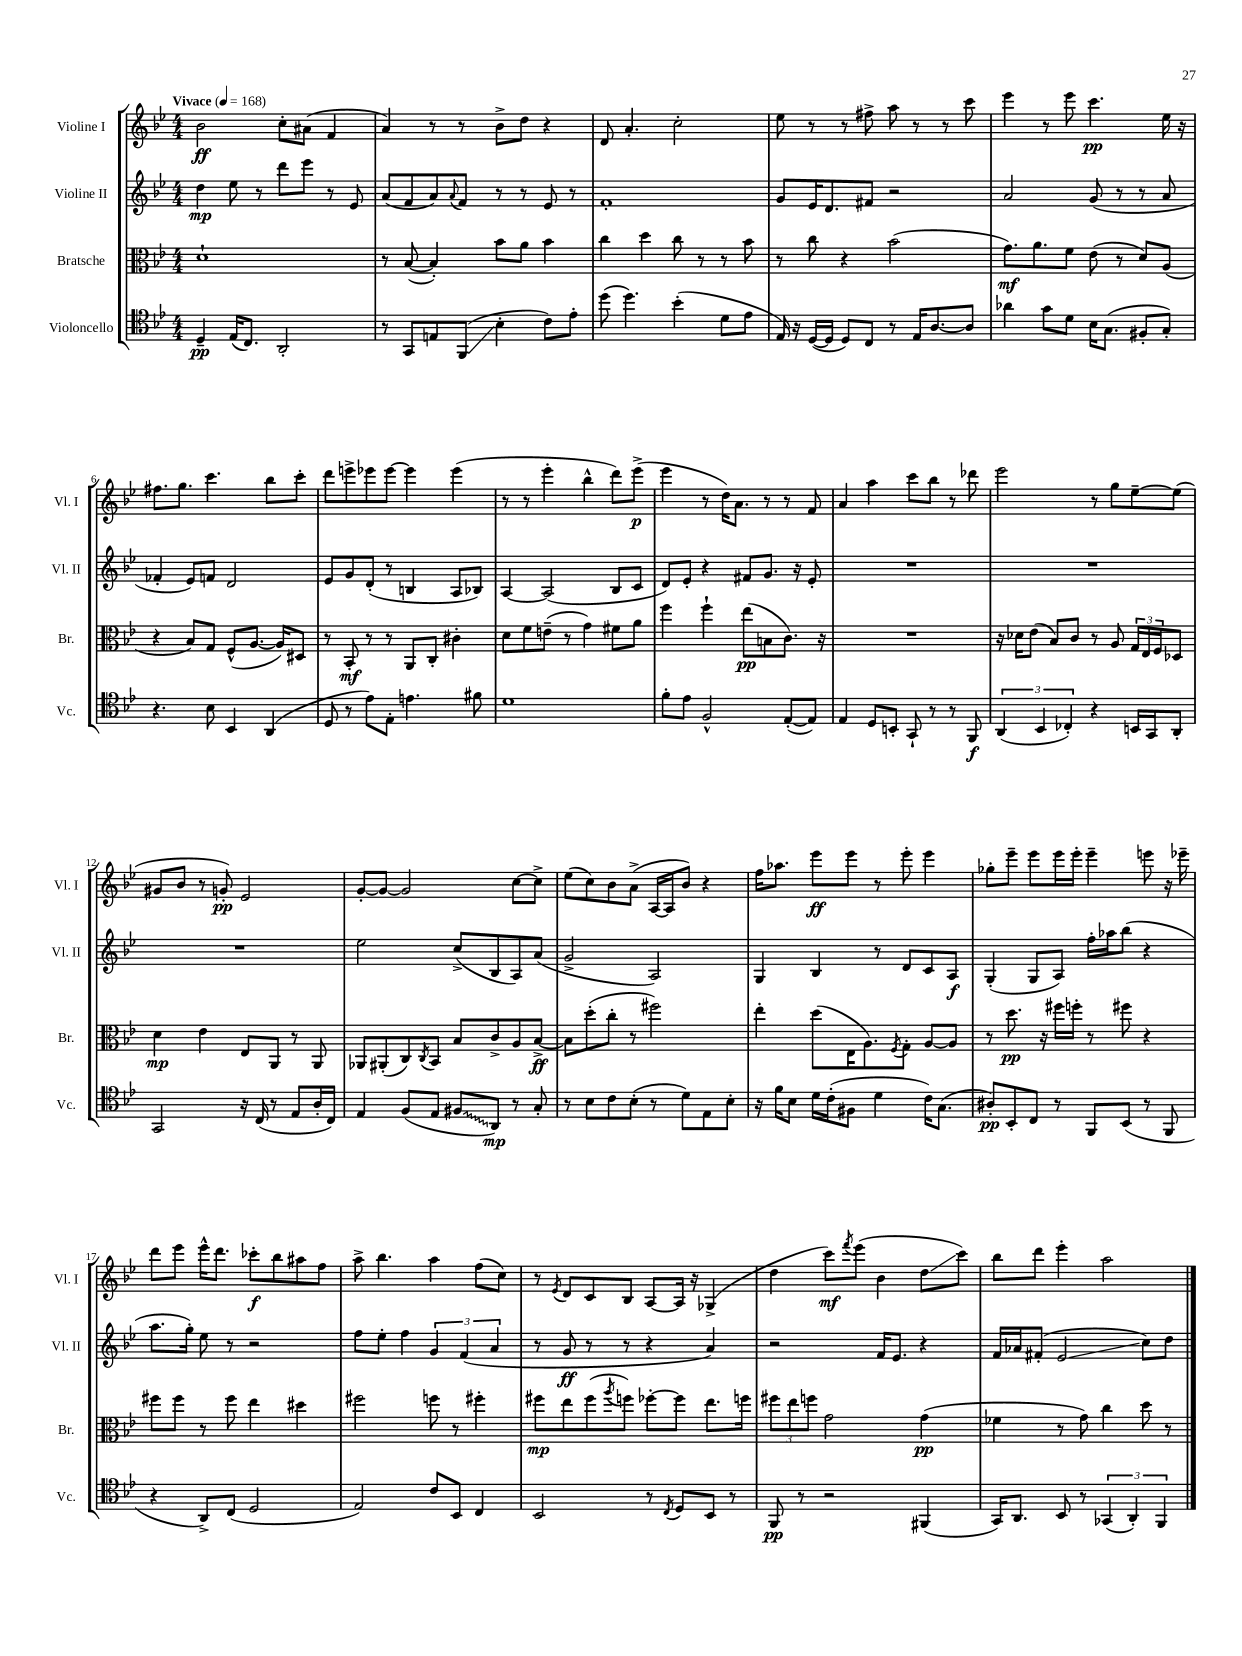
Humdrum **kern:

**kern	**kern	**kern	**kern
*staff4	*staff3	*staff2	*staff1
*clefC4	*clefC3	*clefG2	*clefG2
*k[b-e-]	*k[b-e-]	*k[b-e-]	*k[b-e-]
*M4/4	*M4/4	*M4/4	*M4/4
*MM168	*MM168	*MM168	*MM168
4D~	1d`	4dd	2b-
(16E-	.	8ee-	.
8.C)	.	.	.
.	.	8r	.
2AA'	.	8ddd	8cc'
.	.	8eee-	(8a#
.	.	8r	4f
.	.	8e-	.
=	=	=	=
8r	8r	(8a	4a)
8GG	([8B-	8f	.
8E	4B-'])	8a)	8r
.	.	8qqa	.
(8FF	.	8f	8r
4B-'	8b-	8r	8b-^
.	8a	8r	8dd
8c)	4b-	8e-	4r
8e-'	.	8r	.
=	=	=	=
(8dd	4cc	1f'	8d
4.dd)	.	.	4.a'
.	4dd	.	.
(4b-'	8cc	.	2cc'
.	8r	.	.
8d	8r	.	.
8e-	8b-	.	.
=	=	=	=
16E-)	8r	8g	8ee-
16r	.	.	.
([16D	8cc	16e-	8r
16D]	.	8.d	.
8D)	4r	.	8r
8C	.	8f#	8ff#^
8r	(2b-	2r	8aa
16E-	.	.	8r
[8.A	.	.	.
.	.	.	8r
8A]	.	.	8ccc
=	=	=	=
4a-	8.g)	2a	4eee-
.	8.a	.	.
8g	.	.	8r
8d	8f	.	8eee-
16B-	(8e-	(8g	4.ccc
(8.G	.	.	.
.	8r	8r	.
8F#'	8d)	8r	.
8G')	(8A	8a	16ee-
.	.	.	16r
=	=	=	=
4.r	4r	4f-'	8.ff#
.	.	.	8.gg
.	8B-)	8e-)	.
8B-	8G	8f	4.ccc
4BB-	(8F^^	2d	.
.	[8.A	.	.
(4AA	.	.	8bb-
.	16A])	.	.
.	8D#	.	8ccc'
=	=	=	=
8D	8r	8e-	8ddd
8r	8BB-'	8g	8eee^
8e-)	8r	(8d'	8eee-
8E-'	8r	8r	[8eee-
4.e	8AA	4B	4eee-]
.	8C'	.	.
.	4c#'	8A	(4eee-
8f#	.	8B-)	.
=	=	=	=
1d	8d	[4A	8r
.	8f	.	8r
.	(8e~	(2A]	4eee-'
.	8r	.	.
.	4g)	.	4bb-^^
.	8f#	8B-	8ddd)
.	8a	8c	(8eee-^
=	=	=	=
8f'	4ff	8d)	4eee-
8e-	.	8e-'	.
2F^^	4ff`	4r	8r
.	.	.	16dd)
.	.	.	8.a
.	(8ee-	8f#	.
.	8B	8.g	8r
([8E-'	8.c)	.	8r
.	.	16r	.
8E-])	.	8e-'	8f
.	16r	.	.
=	=	=	=
4E-	1r	1r	4a
8D	.	.	4aa
8BB'	.	.	.
8GG`	.	.	8ccc
8r	.	.	8bb-
8r	.	.	8r
8FF	.	.	8ddd-
=	=	=	=
(6AA	16r	1r	2eee-
.	16d-	.	.
.	(8e-	.	.
6BB-	.	.	.
.	8B-)	.	.
6C-')	.	.	.
.	8c	.	.
4r	8r	.	8r
.	8A	.	8gg
16BB	24G	.	[8ee-~
.	24E-	.	.
16GG	.	.	.
.	24F	.	.
8AA'	8D-	.	(8ee-]
=	=	=	=
2GG	4d	1r	8g#
.	.	.	8b-
.	4e-	.	8r
.	.	.	8g')
16r	8E-	.	2e-
(16C	.	.	.
8r	8AA	.	.
8E-	8r	.	.
16A'	8AA	.	.
16C)	.	.	.
=	=	=	=
4E-	8AA-	2ee-	[8g'
.	(8AA#'	.	8g_
(8F	8C)	.	2g]
.	8qC	.	.
8E-	8BB-	.	.
8F#	8B-	(8cc^	.
8AA)	8c^	8B-	.
8r	8A	8A)	[8cc
8G'	[8B-^	(8a	8cc^]
=	=	=	=
8r	8B-]	2g^	(8ee-
8B-	(8dd'	.	8cc)
8c	8cc'	.	8b-
(8B-'	8r	.	(8a^
8r	2ff#)	2A)	[16A
.	.	.	16A]
8d)	.	.	8b-)
8E-	.	.	4r
8B-'	.	.	.
=	=	=	=
16r	4ee-'	4G	16ff
16f	.	.	8.aa-
8B-	.	.	.
16d	(8dd	4B-	8eee-
(16c'	.	.	.
8F#	16E-	.	8eee-
.	8.A)	.	.
4d	.	8r	8r
.	8qF	.	.
.	8G'	8d	8eee-'
16c)	[8A	8c	4eee-
(8.G	.	.	.
.	8A]	8A	.
=	=	=	=
8A#')	8r	(4G'	8gg-'
8BB-'	8.dd	.	8eee-~
8C	.	8G	8eee-
.	16r	.	.
8r	16ff#	8A)	16eee-
.	16ff'	.	16eee-'
8FF	8r	16ff'	4eee-~
.	.	16aa-	.
(8BB-	8ff#	(8bb-	.
8r	4r	4r	8eee
8FF	.	.	16r
.	.	.	16eee-~
=	=	=	=
4r	8ff#	8.aa	8ddd
.	8ff#	.	8eee-
.	.	16gg')	.
8AA^)	8r	8ee-	16eee-^^
.	.	.	8.ddd
(8C	8ff#	8r	.
2D	4ee-	2r	8ccc-'
.	.	.	8bb-
.	4dd#	.	8aa#
.	.	.	8ff
=	=	=	=
2E-)	2ff#	8ff	8aa^
.	.	8ee-'	4.bb-
.	.	4ff	.
8c	8ff	6g	4aa
8BB-	8r	.	.
.	.	(6f	.
4C	4ff#'	.	(8ff
.	.	6a	.
.	.	.	8cc)
=	=	=	=
2BB-	8ff#	8r	8r
.	.	.	8qe-
.	8ee-	8g	8d
.	(8ff#	8r	8c
.	8qaa	.	.
.	8ff)	8r	8B-
8r	[8ff-'	4r	[8A
8qC	.	.	.
8D	8ff-]	.	16A]
.	.	.	16r
8BB-	8.ee-	4a)	(4G-^
8r	.	.	.
.	16ff	.	.
=	=	=	=
8FF	12ff#	2r	4dd
.	12ee-	.	.
8r	.	.	.
.	12ff	.	.
2r	2g	.	8ccc)
.	.	.	8qfff
.	.	.	(8eee-
.	.	16f	4b-
.	.	8.e-	.
(4FF#	(4g	4r	8dd
.	.	.	8ccc)
=	=	=	=
16GG)	4f-	16f	8bb-
8.AA	.	16a-	.
.	.	(8f#'	8ddd
8BB-	8r	2e-	4eee-'
8r	8g)	.	.
(6GG-	4cc	.	2aa
6AA')	.	.	.
.	8dd	8cc)	.
6FF	.	.	.
.	8r	8dd	.
==	==	==	==
*-	*-	*-	*-
